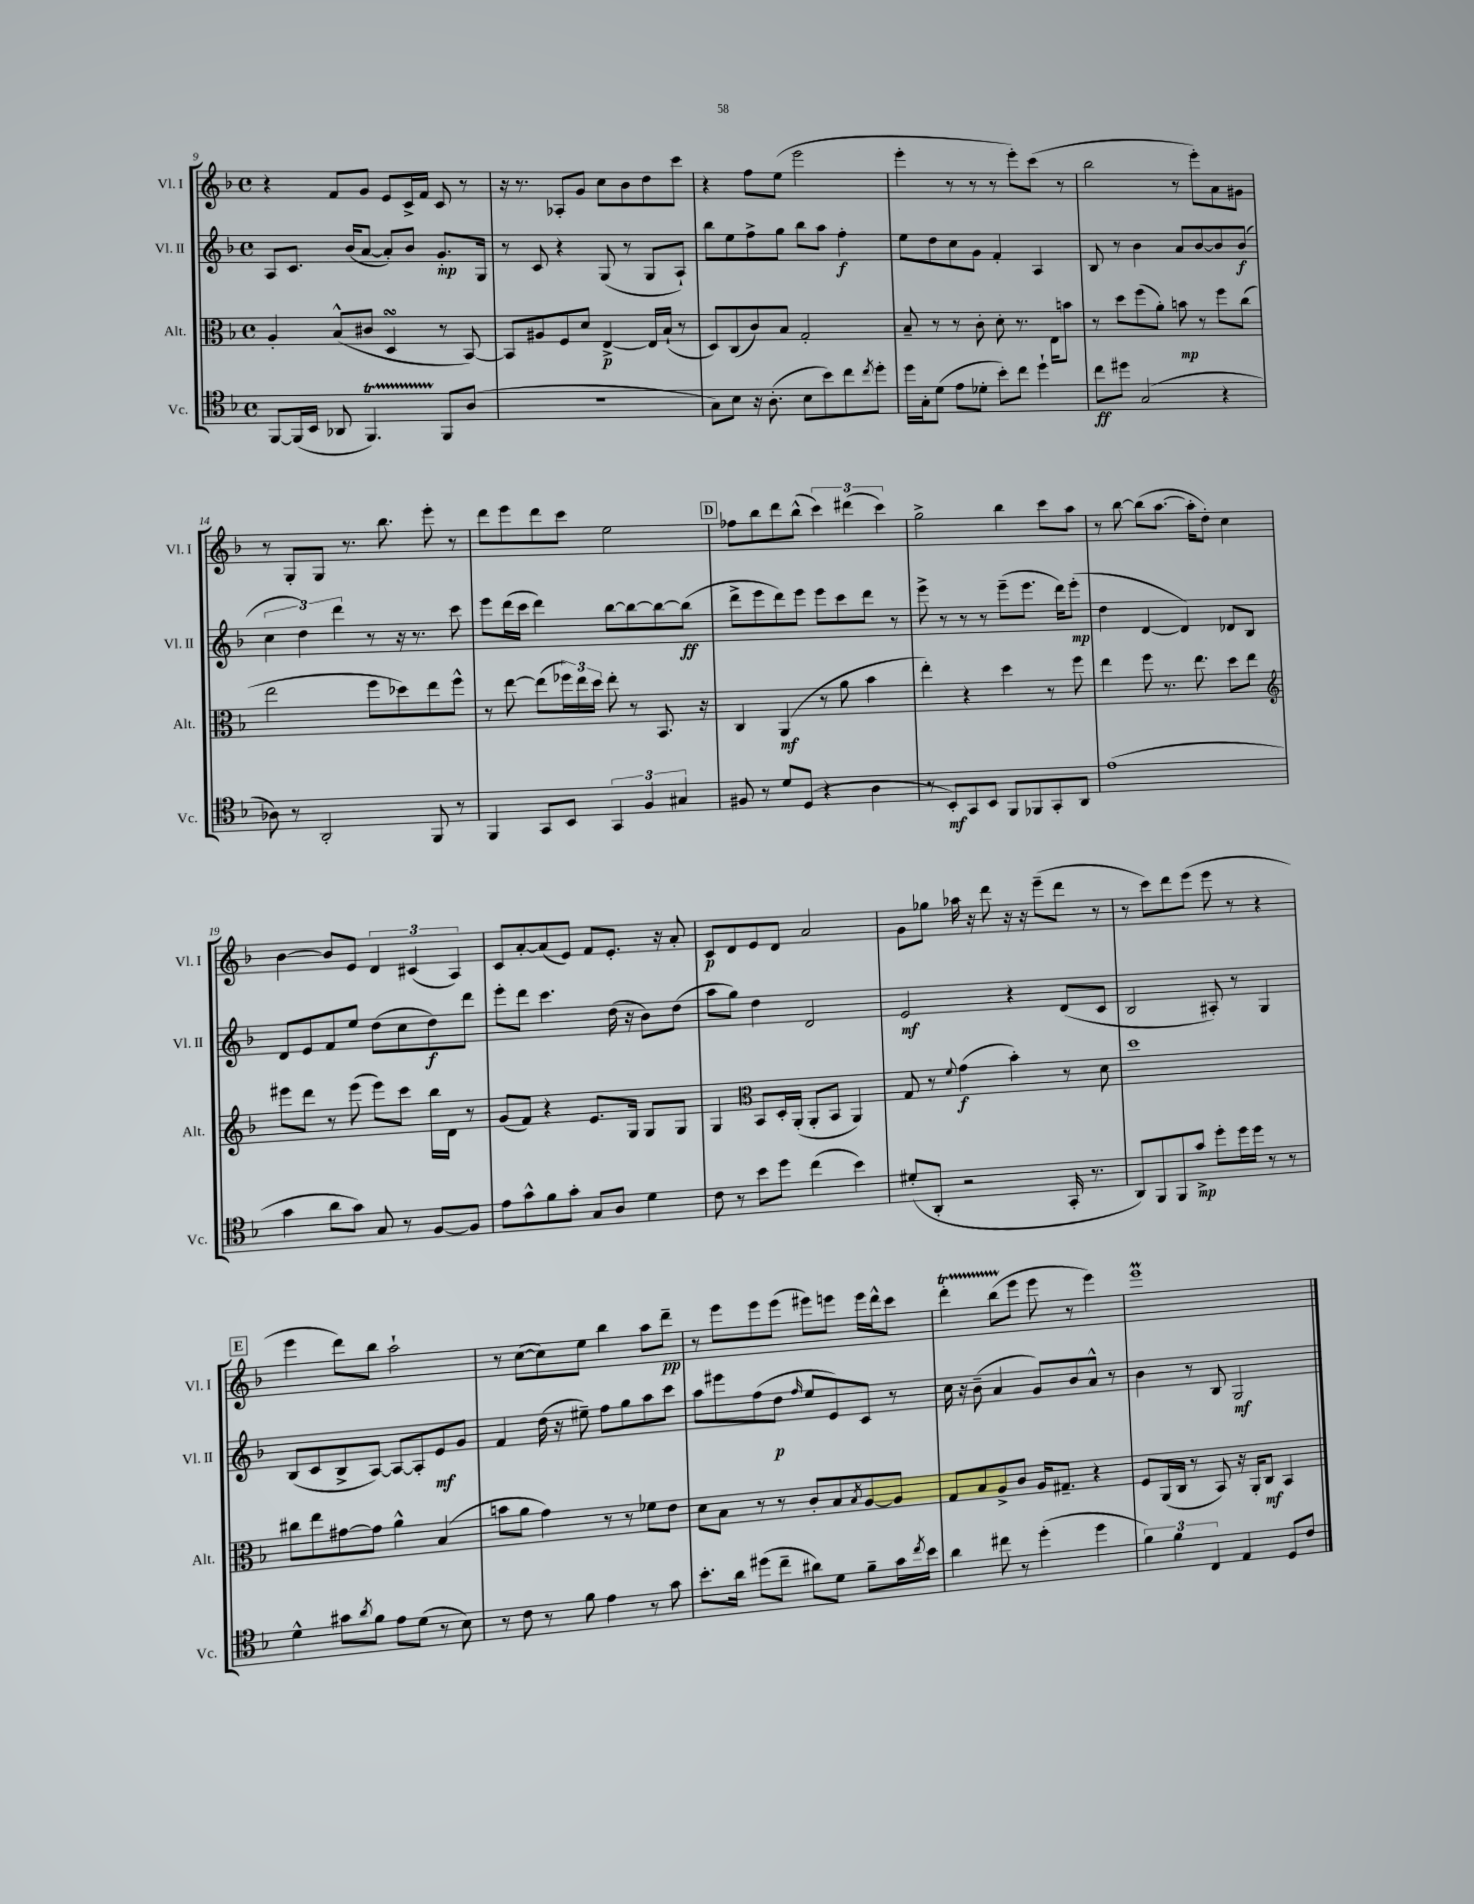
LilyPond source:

<<
\new StaffGroup <<
\new Staff = "s0" \with { instrumentName = "Vl. I" shortInstrumentName = "Vl. I" } {
    \clef treble \key f \major \defaultTimeSignature \time 4/4
    r4 f'8 g'8 e'8 c'16-> f'16 c'8 r8 |
    r16 r8. aes8-. g'8 c''8 bes'8 d''8 c'''8 |
    r4 f''8 e''8( e'''2 |
    e'''4-. r8 r8 r8 e'''8-.) c'''8( r8 |
    bes''2 r8 e'''8-.) a'8 gis'8 |
    r8 g8-. g8 r8. bes''8. e'''8-. r8 |
    d'''8 e'''8 d'''8 c'''8 e''2 |
    \mark \markup { \box "D" } fes''8 bes''8 d'''8 bes''8-^( \tuplet 3/2 { c'''4) dis'''4( c'''4) } |
    g''2-> bes''4 c'''8 a''8 |
    r8 bes''8~ bes''8( a''8.~ a''16-. d''8-.) c''4 |
    bes'4~ bes'8 e'8 \tuplet 3/2 { d'4 cis'4( a4) } |
    c'8 a'8~-. a'8( e'8) f'8 e'8.-. r16 a'8-. |
    c'8\p d'8 e'8 d'8 a'2 |
    g'8 ges''8 aes''16 r16 d'''8 r16 r16 e'''8--( d'''8 r8 |
    r8 c'''8) d'''8 e'''8( e'''8 r8 r4 |
    \mark \markup { \box "E" } e'''4 d'''8) bes''8 a''2-! |
    r8 c''8~( c''8) e''8 bes''4 a''8 d'''8--\pp |
    r8 e'''8 e'''8 e'''8( eis'''8) e'''8 e'''16 d'''16-^ c'''8 |
    d'''4-.\startTrillSpan bes''8( e'''8\stopTrillSpan e'''8 r8 e'''4) |
    e'''1\prall \bar "|." |
}
\new Staff = "s1" \with { instrumentName = "Vl. II" shortInstrumentName = "Vl. II" } {
    \clef treble \key f \major \defaultTimeSignature \time 4/4
    a8 c'8. bes'16( a'8~ a'8-.) bes'8 g'8.-.\mp g16 |
    r8 c'8 r4 g8( r8 g8 a8-!) |
    bes''8 e''8 f''8-> g''8 bes''8 a''8 f''4-.\f |
    e''8 d''8 c''8 g'8 f'4-. a4 |
    bes8 r8 bes'4 a'8 bes'8~ bes'8 bes'8\f( |
    \tuplet 3/2 { c''4 d''4) d'''4 } r8 r16 r8. c'''8 |
    e'''8 d'''16( c'''16 d'''4) bes''8~ bes''8~ bes''8~ bes''8\ff( |
    \mark \markup { \box "D" } d'''8-> e'''8 d'''8) e'''8 e'''8 c'''8 d'''8 r8 |
    e'''8-> r8 r8 r8 e'''8--( e'''8. d'''16) e'''8-.\mp( |
    d''4 d'4~ d'4) des'8 bes8 |
    d'8 e'8 f'8 e''8 d''8( c''8 d''8\f) d'''8 |
    e'''8-. d'''8 c'''4. d''16( r16 bes'8) d''8( |
    a''8 g''8) d''4 d'2 |
    e'2\mf r4 d'8( c'8 |
    bes2 ais8-.) r8 g4 |
    \mark \markup { \box "E" } bes8( c'8 bes8-> a8~) a8~ a8-. e'8\mf g'8 |
    f'4 d''16( r16 eis''8--) f''8 g''8 a''8 c'''8 |
    a''8 eis'''8 f''8( d''8\p \grace { f''16 } e''8 e'8) c'8 r8 |
    c''16 r16 bes'8--( a'4 g'8) bes'8 a'8-^ r8 |
    bes'4 r8 bes8 g2\mf \bar "|." |
}
\new Staff = "s2" \with { instrumentName = "Alt." shortInstrumentName = "Alt." } {
    \clef alto \key f \major \defaultTimeSignature \time 4/4
    a4-. bes8-^( cis'8 d4\turn r8 bes,8~) |
    bes,8 ais8 f8 d'8 e4~->\p e16 bes16-!( r8 |
    d8) c8( c'8) bes8 g2-. |
    bes8-- r8 r8 c'8-. d'8-. r8. e16 b'8 |
    r8 d''8 f''8( a'8-.) b'8\mp r8 f''8 c''8( |
    e''2 f''8 des''8) e''8 f''8-^ |
    r8 e''8~ e''8( \tuplet 3/2 { fes''16) e''16 d''16 } e''8-. r8 bes,8. r16 |
    \mark \markup { \box "D" } c4 a,4\mf( r8 a'8 bes'4 |
    e''4-.) r4 d''4 r8 f''8 |
    e''4 f''8 r8. e''8. d''8 e''8 |
    \clef treble eis'''8 d'''8 r8 eis'''8( eis'''8) c'''8 bes''16 d'16 r8 |
    g'8( f'8) r4 e'8. g16 g8 g8 |
    g4 \clef alto bes,8 d16-. a,16-.( a,8-. bes,8 a,4) |
    g8 r8 \appoggiatura { f'8 } g'4\f( bes'4-.) r8 d'8 |
    d''1 |
    \mark \markup { \box "E" } cis''8 e''8 gis'8~ gis'8 a'4-^ bes4( |
    b'8 a'8 g'4) r8 r8 fes'8 e'8 |
    d'8 bes8 r8 r8 c'8-. bes8 \acciaccatura { bes8 } a8~ a8 |
    g8 bes8 a8-> c'8 a16 gis8.-- r4 |
    f8 a,16( c16 r8 bes,8) r16 a,16-. c8\mf bes,4 \bar "|." |
}
\new Staff = "s3" \with { instrumentName = "Vc." shortInstrumentName = "Vc." } {
    \clef tenor \key f \major \defaultTimeSignature \time 4/4
    f,8~ f,16( bes,16 aes,8 f,4.\startTrillSpan) f,8\stopTrillSpan a8( |
    r1 |
    g8) bes8 r16 a8.-.( bes8 bes'8) c''8 \acciaccatura { c''8 } d''8-. |
    d''16 g16-. d'8( e'8 des'8-. bes'8-.) c''8 d''4-! |
    c''8\ff dis''8 g2( r4 |
    aes8) r8 a,2-. f,8 r8 |
    f,4 g,8 bes,8 \tuplet 3/2 { g,4 f4 gis4 } |
    \mark \markup { \box "D" } fis8 r8 d'8 d8( r4 a4 |
    r8 bes,8-.\mf) g,8 bes,8 f,8 fes,8 g,8-. a,8 |
    e'1( |
    g'4 a'8 g'8) g8 r8 f8~ f8 |
    e'8 g'8-^ f'8 g'8-. g8 a8 d'4 |
    c'8 r8 bes'8 d''8 c''4( bes'4) |
    dis'8-.( a,8-. r2 g,16-. r8. |
    a,8) f,8 f,8 g'8->\mp d''8-. d''16 d''16 r8 r8 |
    \mark \markup { \box "E" } d'4-^ gis'8 \acciaccatura { a'8 } f'8 e'8 d'8( r8 bes8) |
    r8 c'8 r8 f'8 e'4 r8 g'8 |
    bes'8.-. a'16 dis''8( c''8-- ais'8) d'8 f'8-- g'16 \acciaccatura { c''8 } bes'16 |
    a'4 cis''8 r8 d''4-.( d''4 |
    \tuplet 3/2 { f'4) f'4 c4 } e4 d8 c'8 \bar "|." |
}
>>
>>
\layout { \context { \Score currentBarNumber = #9 } }
